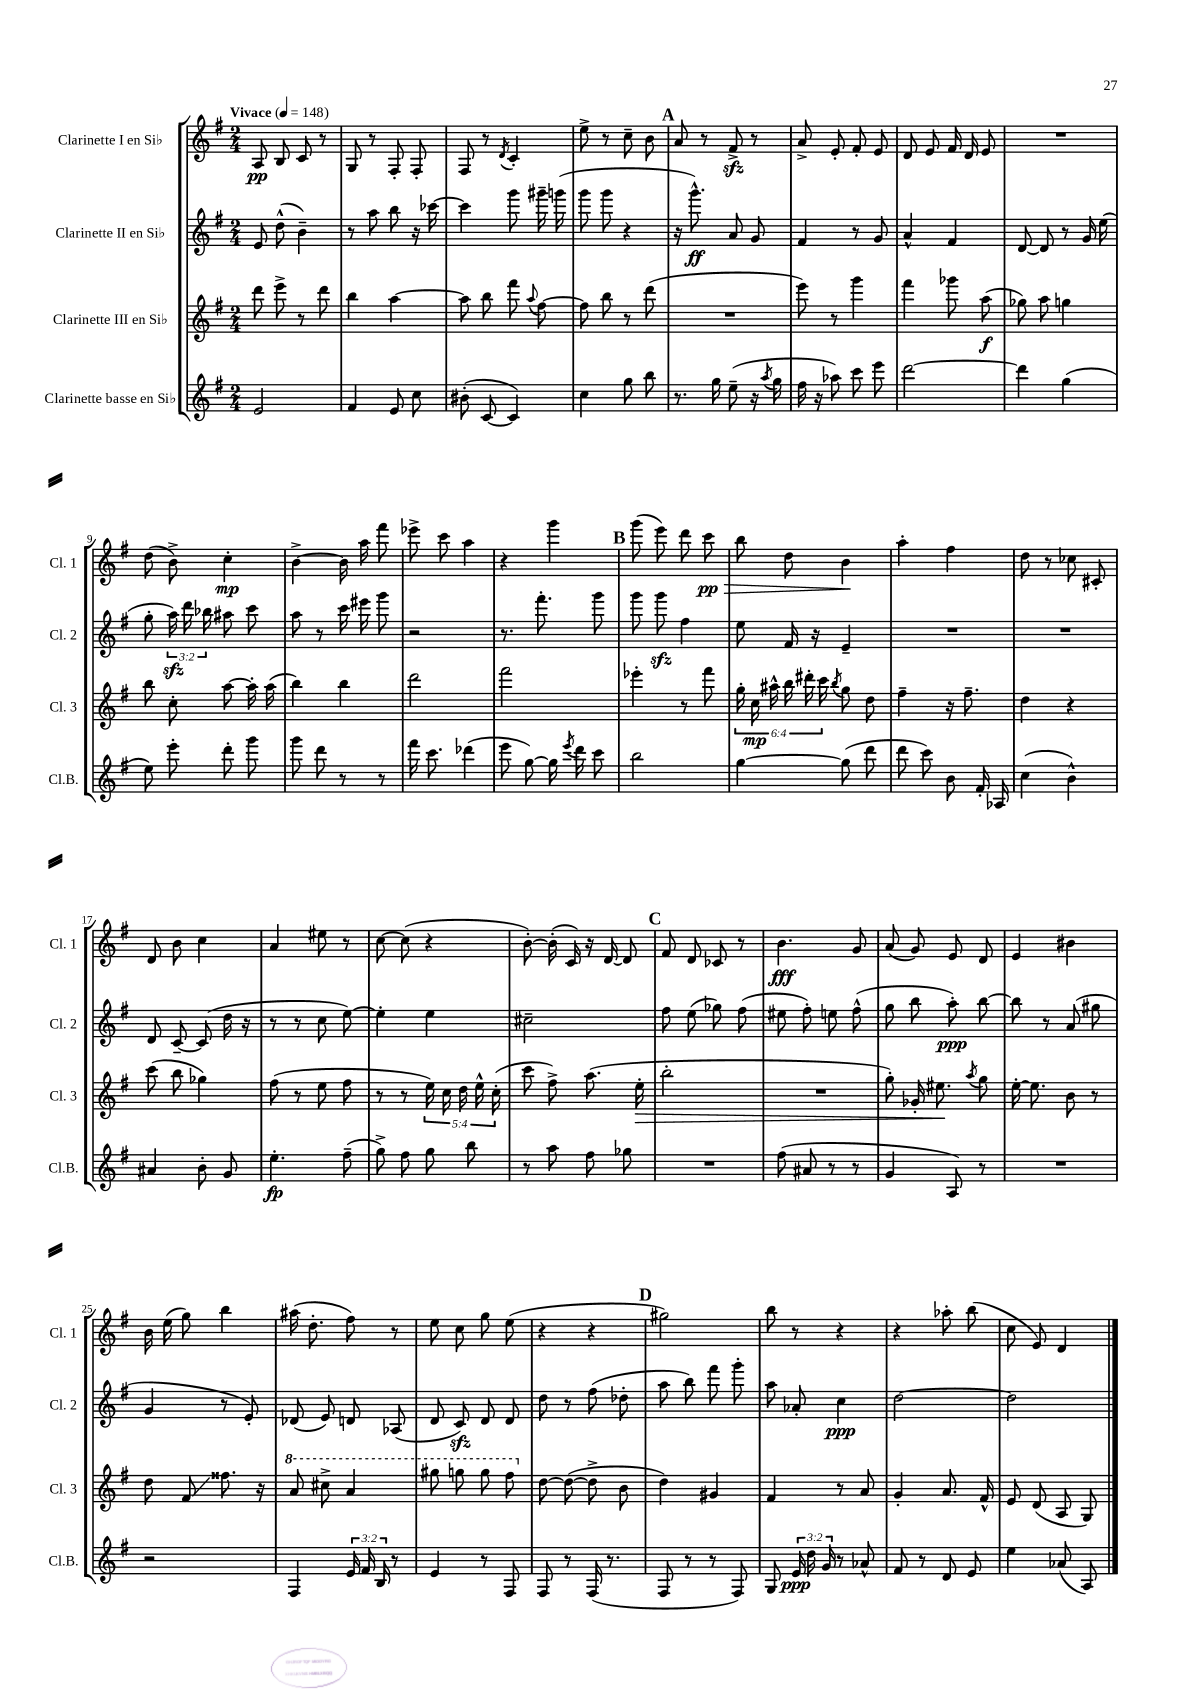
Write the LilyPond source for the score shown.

<<
\new StaffGroup <<
\new Staff = "s0" \with { instrumentName = "Clarinette I en Sib" shortInstrumentName = "Cl. 1" } {
    \clef treble \key g \major \numericTimeSignature \time 2/4 \tempo "Vivace" 4 = 148
    \autoBeamOff a8\pp b8 c'8 r8 |
    g8 r8 fis8-. fis8-. |
    fis8 r8 \acciaccatura { d'8 } c'4-. |
    e''8-> r8 c''8-- b'8 |
    \mark \markup { \bold "A" } a'8 r8 fis'8->\sfz r8 |
    a'8-> e'8-. fis'8-. e'8 |
    d'8 e'8 fis'16 d'16 e'8 |
    R2 |
    d''8( b'8->) c''4-.\mp |
    b'4~-> b'16 a''16 fis'''8 |
    ees'''8-> c'''8 a''4 |
    r4 g'''4 |
    \mark \markup { \bold "B" } g'''8( e'''8) d'''8 c'''8\pp\> |
    b''8 d''8 b'4\! |
    a''4-. fis''4 |
    d''8 r8 ces''8 cis'8-. |
    d'8 b'8 c''4 |
    a'4 eis''8 r8 |
    c''8~ c''8( r4 |
    b'8~-.) b'16-.( c'16) r16 d'16~ d'8 |
    \mark \markup { \bold "C" } fis'8 d'8 ces'8 r8 |
    b'4.\fff g'8 |
    a'8( g'8) e'8 d'8 |
    e'4 bis'4 |
    b'16 e''16( g''8) b''4 |
    ais''16( d''8.-. fis''8) r8 |
    e''8 c''8 g''8 e''8( |
    r4 r4 |
    \mark \markup { \bold "D" } gis''2) |
    b''8 r8 r4 |
    r4 aes''8-. b''8( |
    c''8 e'8) d'4 \bar "|." |
}
\new Staff = "s1" \with { instrumentName = "Clarinette II en Sib" shortInstrumentName = "Cl. 2" } {
    \clef treble \key g \major \numericTimeSignature \time 2/4 \override Staff.TupletNumber.text = #tuplet-number::calc-fraction-text
    \autoBeamOff e'8 d''8-^( b'4--) |
    r8 a''8 b''8 r16 ces'''16~ |
    ces'''4 g'''8 gis'''16-- g'''16( |
    g'''8 g'''8 r4 |
    \mark \markup { \bold "A" } r16 g'''8.-^\ff) a'8 g'8 |
    fis'4 r8 g'8 |
    a'4-^ fis'4 |
    d'8~ d'8 r8 g'16 e''16( |
    g''8-. \tuplet 3/2 { a''16\sfz) d'''16 bes''16 } ais''8 c'''8 |
    a''8 r8 c'''16 eis'''16 g'''8 |
    r2 |
    r8. fis'''8.-. g'''8 |
    \mark \markup { \bold "B" } g'''8 g'''8\sfz fis''4 |
    e''8 fis'16 r16 e'4-- |
    R2 |
    R2 |
    d'8 c'8~-- c'8( d''16 r16 |
    r8 r8 c''8 e''8~) |
    e''4-. e''4 |
    cis''2-- |
    \mark \markup { \bold "C" } fis''8 e''8( ges''8) fis''8( |
    eis''8 fis''8-.) e''8 fis''8-^( |
    g''8 b''8 a''8-.\ppp) b''8~ |
    b''8 r8 a'8( gis''8 |
    g'4 r8 e'8-.) |
    des'8( e'8) d'8 aes8( |
    d'8 c'8\sfz) d'8 d'8 |
    d''8 r8 fis''8( des''8-. |
    \mark \markup { \bold "D" } a''8 b''8) fis'''8 g'''8-. |
    a''8 aes'8-. c''4\ppp |
    d''2~ |
    d''2 \bar "|." |
}
\new Staff = "s2" \with { instrumentName = "Clarinette III en Sib" shortInstrumentName = "Cl. 3" } {
    \clef treble \key g \major \numericTimeSignature \time 2/4 \override Staff.TupletNumber.text = #tuplet-number::calc-fraction-text
    \autoBeamOff d'''8 e'''8-> r8 d'''8 |
    b''4 a''4~ |
    a''8 b''8 fis'''8 \appoggiatura { a''8 } fis''8~ |
    fis''8 b''8 r8 d'''8( |
    \mark \markup { \bold "A" } R2 |
    e'''8) r8 g'''4 |
    fis'''4 ges'''8 a''8\f( |
    ges''8) a''8 g''4 |
    b''8 c''8-. a''8~ a''16-. a''16( |
    b''4) b''4 |
    d'''2 |
    fis'''2 |
    \mark \markup { \bold "B" } ees'''4-. r8 fis'''8 |
    \tuplet 6/4 { g''16-. c''16\mp ais''16-^ b''16 dis'''16-. c'''16 } \acciaccatura { b''8 } g''8 d''8 |
    fis''4-- r16 fis''8.-- |
    d''4 r4 |
    c'''8( b''8 ges''4) |
    fis''8( r8 e''8 fis''8 |
    r8 r8 \tuplet 5/4 { e''16) c''16 d''16 e''16-^ c''16-.( } |
    c'''8 fis''8->) a''8.( e''16-.\> |
    \mark \markup { \bold "C" } b''2-. |
    R2 |
    g''8-.) ges'16-. eis''8.\! \acciaccatura { a''8 } g''8 |
    e''16~-. e''8. b'8 r8 |
    d''8 fis'8\glissando fisis''8. r16 |
    \ottava #1 a''8 cis'''8-> a''4 |
    gis'''8 g'''8 g'''8 fis'''8 \ottava #0 |
    d''8~ d''8~( d''8-> b'8 |
    \mark \markup { \bold "D" } d''4) gis'4 |
    fis'4 r8 a'8 |
    g'4-. a'8. fis'16-^ |
    e'8 d'8( a8 g8) \bar "|." |
}
\new Staff = "s3" \with { instrumentName = "Clarinette basse en Sib" shortInstrumentName = "Cl.B." } {
    \clef treble \key g \major \numericTimeSignature \time 2/4 \override Staff.TupletNumber.text = #tuplet-number::calc-fraction-text
    \autoBeamOff e'2 |
    fis'4 e'8 c''8 |
    bis'8-.( c'8~ c'4) |
    c''4 g''8 b''8 |
    \mark \markup { \bold "A" } r8. g''16 e''8--( r16 \acciaccatura { a''8 } g''16 |
    fis''16 r16 aes''8) c'''8 e'''8 |
    d'''2~ |
    d'''4 g''4( |
    e''8) e'''8-. d'''8-. g'''8 |
    g'''8 d'''8 r8 r8 |
    fis'''16 c'''8. des'''4( |
    e'''8 g''8~) g''16 \acciaccatura { e'''8 } d'''16 c'''8 |
    \mark \markup { \bold "B" } b''2 |
    g''4~ g''8( d'''8 |
    d'''8 c'''8) b'8 fis'16-. aes16 |
    c''4( b'4-^) |
    ais'4 b'8-. g'8 |
    e''4.-.\fp fis''8--( |
    g''8->) fis''8 g''8 b''8 |
    r8 a''8 fis''8 ges''8 |
    \mark \markup { \bold "C" } R2 |
    fis''8( ais'8 r8 r8 |
    g'4 a8) r8 |
    R2 |
    r2 |
    fis4 \tuplet 3/2 { e'16 fis'16 b16 } r8 |
    e'4 r8 fis8 |
    fis8 r8 fis16( r8. |
    \mark \markup { \bold "D" } fis8 r8 r8 fis8) |
    g8 \tuplet 3/2 { e'16\ppp d''16 g'16 } r8 aes'8-^ |
    fis'8 r8 d'8 e'8 |
    e''4 aes'8( a8) \bar "|." |
}
>>
>>
